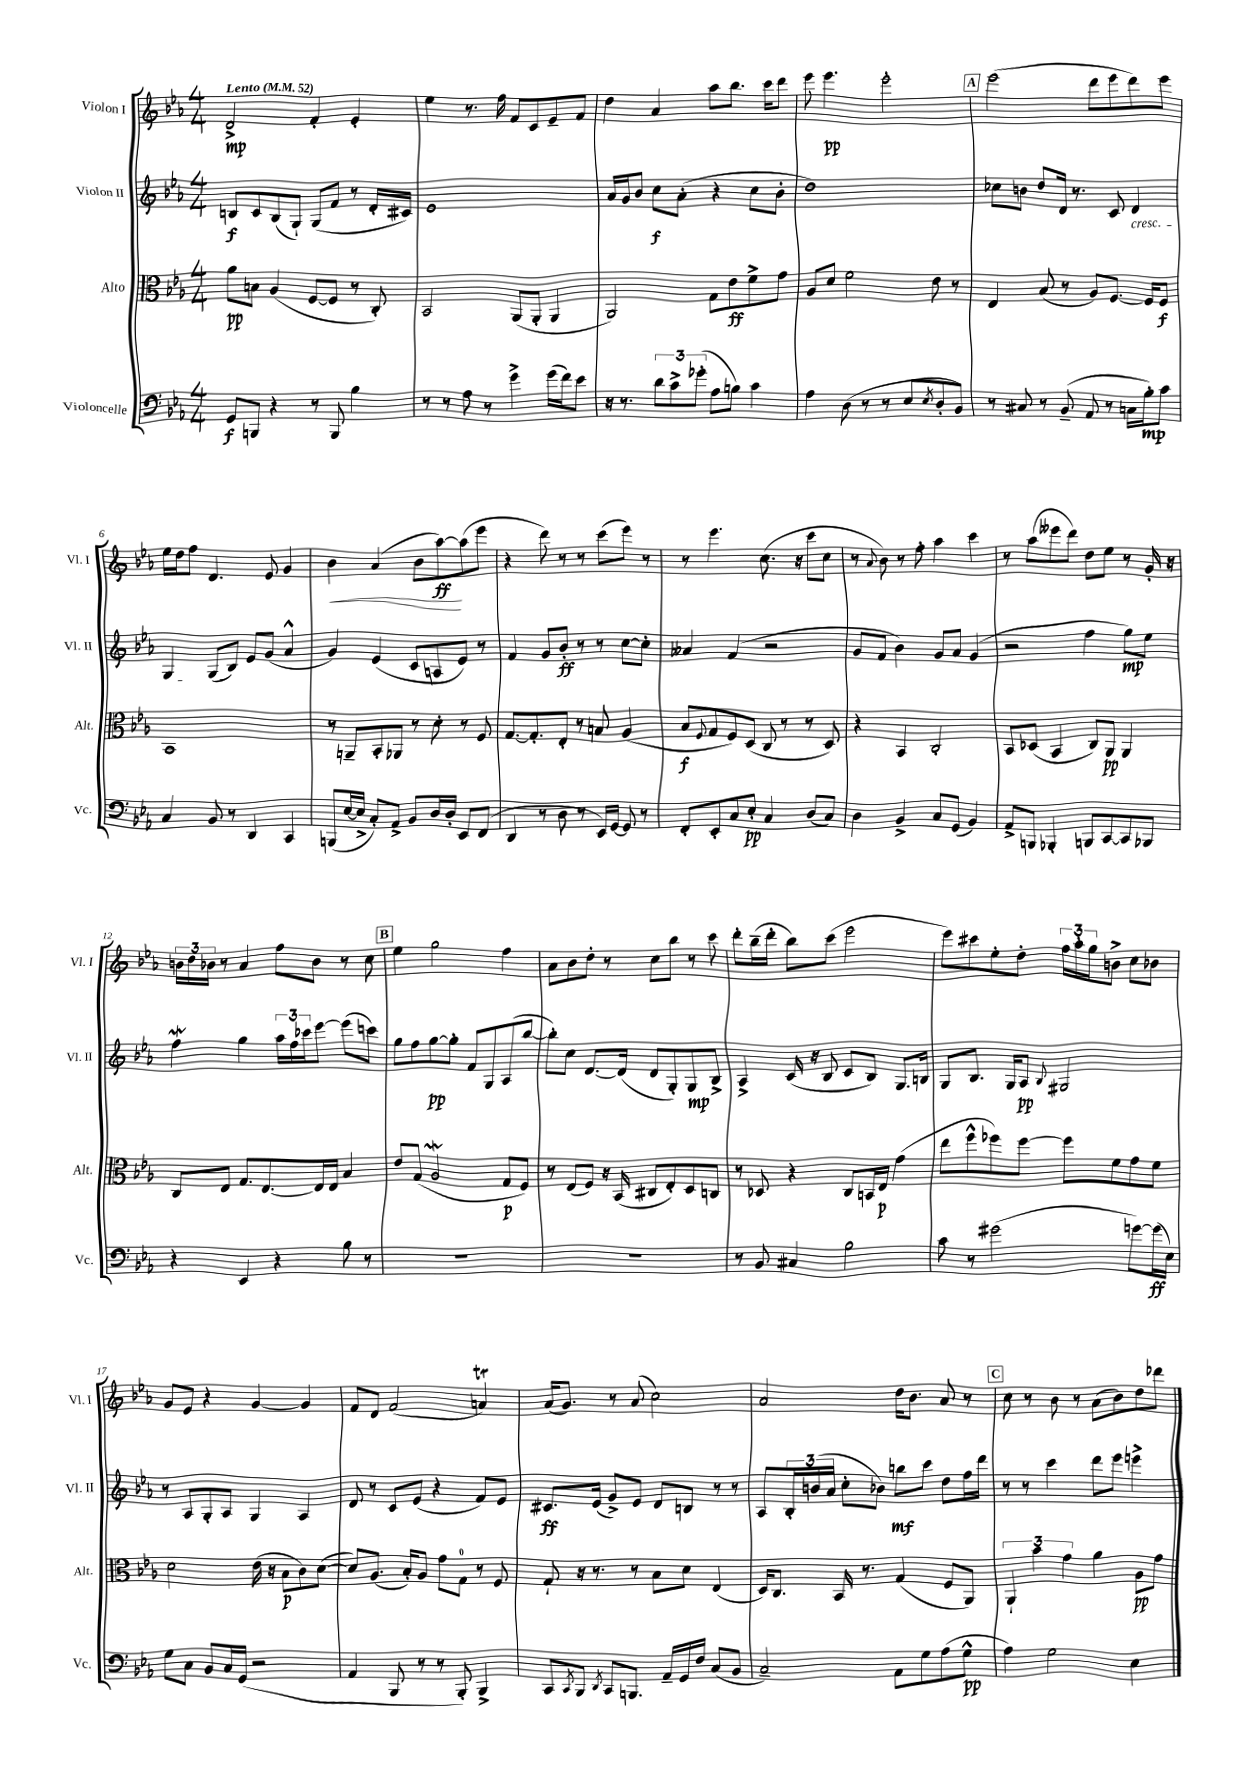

**kern	**kern	**kern	**kern
*staff4	*staff3	*staff2	*staff1
*clefF4	*clefC3	*clefG2	*clefG2
*k[b-e-a-]	*k[b-e-a-]	*k[b-e-a-]	*k[b-e-a-]
*M4/4	*M4/4	*M4/4	*M4/4
*MM52	*MM52	*MM52	*MM52
8GG/L	8a-\L	8B/L	2d^/
8BBB/J	8B\J	8c/	.
4r	(4A-/	(8B/	.
.	.	8G`/J)	.
8r	[8F/L	(8G/L	4f'/
8BBB/	8F/]J	8f/J	.
4B-\	8r	8r	4e-'/
.	8C'/)	16d'/LL	.
.	.	16c#/JJ)	.
=	=	=	=
8r	2BB-/	1e-	4ee-\
8r	.	.	.
8A-\	.	.	8.r
8r	.	.	.
.	.	.	16ff\
4g^\	(8AA-/L	.	8f/L
.	8AA-'/J	.	8c/
(16g\LL	4AA-/	.	8e-~/
16f\J)	.	.	.
8e-\J	.	.	8f/J
=	=	=	=
16r	2AA-/)	16a-/LL	4dd\
8.r	.	16g/J	.
.	.	8b-/J	.
12d\L	.	8cc\L	4a-/
12c^\	.	.	.
.	.	(8a-'\J	.
(12g-'\J	.	.	.
8A-\L	8G\L	4r	8aa-\L
8B\J)	8e-\	.	8.bb-\J
4c\	8f^\	8cc\L	.
.	.	.	16ccc\LK
.	8g\J	8b-'\J	8ddd\J
=	=	=	=
4A-\	8A-/L	1dd)	8eee-\
.	8d/J	.	4.eee-\
(8D\	2f\	.	.
8r	.	.	.
8r	.	.	2eee-'\
8E-/L	.	.	.
8qE-/	.	.	.
8D'/	8e-\	.	.
8BB-/J)	8r	.	.
=	=	=	=
8r	4E-/	8cc-\L	(2eee-\
8C#/	.	8b\J	.
8r	(8B-/	8dd/L	.
(8BB-~/	8r	16d/Jk	.
.	.	8.r	.
8AA-/	8A-/L)	.	8ddd\L
8r	[8.F/J	8c/	8eee-\
16C\LL	.	4d/	8ddd\)
16B-'\J)	16F/]LK	.	.
8c\J	8F/J	.	8eee-\J
=	=	=	=
4C/	1BB-	4G/	16ee-\LL
.	.	.	16dd\J
.	.	.	8ff\J
8BB-/	.	(8G/L	4.d/
8r	.	8B-/J)	.
4DD/	.	8e-/L	.
.	.	(8g/J	8e-/
4CC/	.	4a-^^/	4g/
=	=	=	=
(8BBB/L	8r	4g/)	4b-\
[16E-/L	8AA~/L	.	.
16E-^/]JJ	.	.	.
8C'/L)	8BB-'/	(4e-/	(4a-/
8AA-^/J	8AA-/J	.	.
8BB-/L	8r	8c/L	8b-\L
16D/L	8d'\	8A/	[8aa-\)
16D'/JJ	.	.	.
8EE-/L	8r	8e-/J)	(8aa-\]
(8FF/J	8F/	8r	8eee-\J
=	=	=	=
4DD/	[8.G/L	4f/	4r
.	8.G'/]	.	.
8r	.	8g/L	8ddd\)
8D\	8E-'/J	8b-'/J	8r
8r	8r	8r	8r
16EE-/LL)	8B/	8r	(8ccc\L
[16GG/JJ	.	.	.
8GG/]	(4A-/	[8cc\L	8eee-\J)
8r	.	8cc'\]J	8r
=	=	=	=
8FF'/L	8B-/L	4a--/	8r
.	8qqF/	.	.
8EE-'/	8G/	.	4.eee-\
8C/	8F/)	(4f/	.
8E-'/J	(8D/J	.	.
4C/	8C/	2r	(8.cc\
.	8r	.	.
.	.	.	16r
(8D/L	8r	.	8ccc\L
8C/J)	8D/)	.	8cc\J
=	=	=	=
4D\	4r	8g/L	8r
.	.	.	8qqa-/
.	.	8f/J	8b-\)
4BB-^/	4BB-/	4b-\)	8r
.	.	.	8ff'\
8C/L	2C'/	8g/L	4aa-\
(8GG/J	.	8a-/J	.
4BB-/)	.	(4g/	4ccc\
=	=	=	=
8AA-^/L	8BB-/L	2r	8r
8BBB/J	(8D-/J	.	(8aa-\L
4BBB-'/	4BB-/	.	8eee--\
.	.	.	8ddd\J)
8BBB/L	8C/L)	4ff\	8dd\L
[8CC/	8AA-/J	.	8ee-\J
8CC/]	4AA-/	8gg\L)	8r
8BBB-/J	.	8ee-\J	16g'/
.	.	.	16r
=	=	=	=
4r	8C/L	4ff\	24b\LL
.	.	.	24dd\
.	.	.	24b-\JJ
.	8E-/J	.	8r
4EE-/	8.G/L	4gg\	4a-/
.	[8.E-/	.	.
4r	.	24aa-\LL	8ff\L
.	.	24ff\	.
.	.	24ccc-\J	.
.	16E-/]L	[8eee-\J	8b-\J
.	16E-/JJ	.	.
8B-\	4B-/	(8eee-\]L	8r
8r	.	8ccc\J)	8cc\
=	=	=	=
1r	8e-/L	8gg\L	4ee-\
.	(8G/J	8ff\	.
.	2A-/	[8gg\	2gg\
.	.	8gg'\]J	.
.	.	8f/L	.
.	.	8G/	.
.	8G/L	(8A-/	4ff\
.	8F/J)	[8bb-/J	.
=	=	=	=
1r	8r	8bb-'\]L)	8a-\L
.	(8E-/L	8cc\J	8b-\
.	8F/J)	[8.d/L	8dd'\J
.	16r	.	8r
.	(16BB-/	(16d/]Jk	.
.	8C#/L	8d/L	8cc\L
.	8E-'/)	8G'/)	8bb-\J
.	8D/	8G/	8r
.	8C/J	8B-^/J	8ccc\
=	=	=	=
8r	8r	4A-^/	8ddd'\L
8BB-/	8D-/	.	(16bb-~\L
.	.	.	16ddd'\JJ
4C#/	4r	(16c/	8bb-\L)
.	.	16r	.
.	.	8B-/	(8ccc\J
2B-\	8C/L	8c/L	2eee-\
.	16BB/L	8B-/J)	.
.	16E-/JJ	.	.
.	(4g\	8.G/L	.
.	.	16B/Jk	.
=	=	=	=
8c\	8ee-\L	8G/L	8eee-\L)
8r	8ff^^\	8.B-/J	8ccc#\
(2g#\	8ff-\)	.	8ee-'\
.	.	16G/LK	.
.	[8ff-\J	8A-/J	8dd'\J
.	.	8qqB-/	.
.	8ff-\]L	2G#/	24ff\LL
.	.	.	24aa-'\
.	.	.	24gg\J
.	8f\	.	8b^\J
[8g\L)	8g\	.	8cc\L
(16g\]L	8f\J	.	8b-\J
16E-\JJ)	.	.	.
=	=	=	=
8G\L	2d\	8r	8g/L
8C\J	.	8A-/L	8e-/J
8BB-/L	.	8G'/	4r
16C/L	.	8A-/J	.
(16GG/JJ	.	.	.
2r	(16e-\	4G/	[4g/
.	16r	.	.
.	8B-\L	.	.
.	8c\)	4A-/	4g/]
.	([8d\J	.	.
=	=	=	=
4AA-/	8d/]L)	8d/	8f/L
.	(8.A-/J	8r	8d/J
8BBB-/	.	8c/L	(2f/
.	16B-'/LK)	.	.
8r	8A-/J	(8e-/J	.
8r	8g\L	4r	.
8BBB-'/)	8G\J	.	.
4BBB-^/	8r	8f/L)	4a/)
.	8F/	8e-/J	.
=	=	=	=
8CC/L	8G`/	8.c#/L	(16a-/LK
.	.	.	8.g/J)
8qCC/	.	.	.
8BBB-/J	16r	.	.
.	8.r	(16e-/Jk	.
8qDD/	.	.	.
8CC/L	.	8g^/L)	8r
8.BBB/J	8r	8e-/J	(8a-/
.	8B-\L	8d/L	2cc\)
16AA-~/LL	.	.	.
16GG/	8d\J	8B/J	.
16F/JJ	.	.	.
(8C/L	(4E-/	8r	.
8BB-/J	.	8r	.
=	=	=	=
2C~/)	16D/LK)	8A-/L	2a-/
.	8.C/J	.	.
.	.	24B-'/L	.
.	.	(24b/	.
.	.	24a-/JJ	.
.	16BB-/	8cc'\L	.
.	8.r	.	.
.	.	8b-\J)	.
8AA-\L	(4G/	8bb\L	16dd\LK
.	.	.	8.b-\J
8G\	.	8ccc\J	.
(8A-\	8F/L	8dd\L	8a-/
8G^^\J	8AA-/J)	16ff\L	8r
.	.	16ddd\JJ	.
=	=	=	=
4A-\)	6AA-`/	8r	8cc\
.	.	8r	8r
.	6b-\	.	.
2G\	.	4ccc\	8b-\
.	6g\	.	.
.	.	.	8r
.	4a-\	8ddd\L	(8a-\L
.	.	8eee-\J	8b-\)
4E-\	8A-\L	4eee^\	8dd\
.	8g\J	.	8ddd-\J
==	==	==	==
*-	*-	*-	*-
